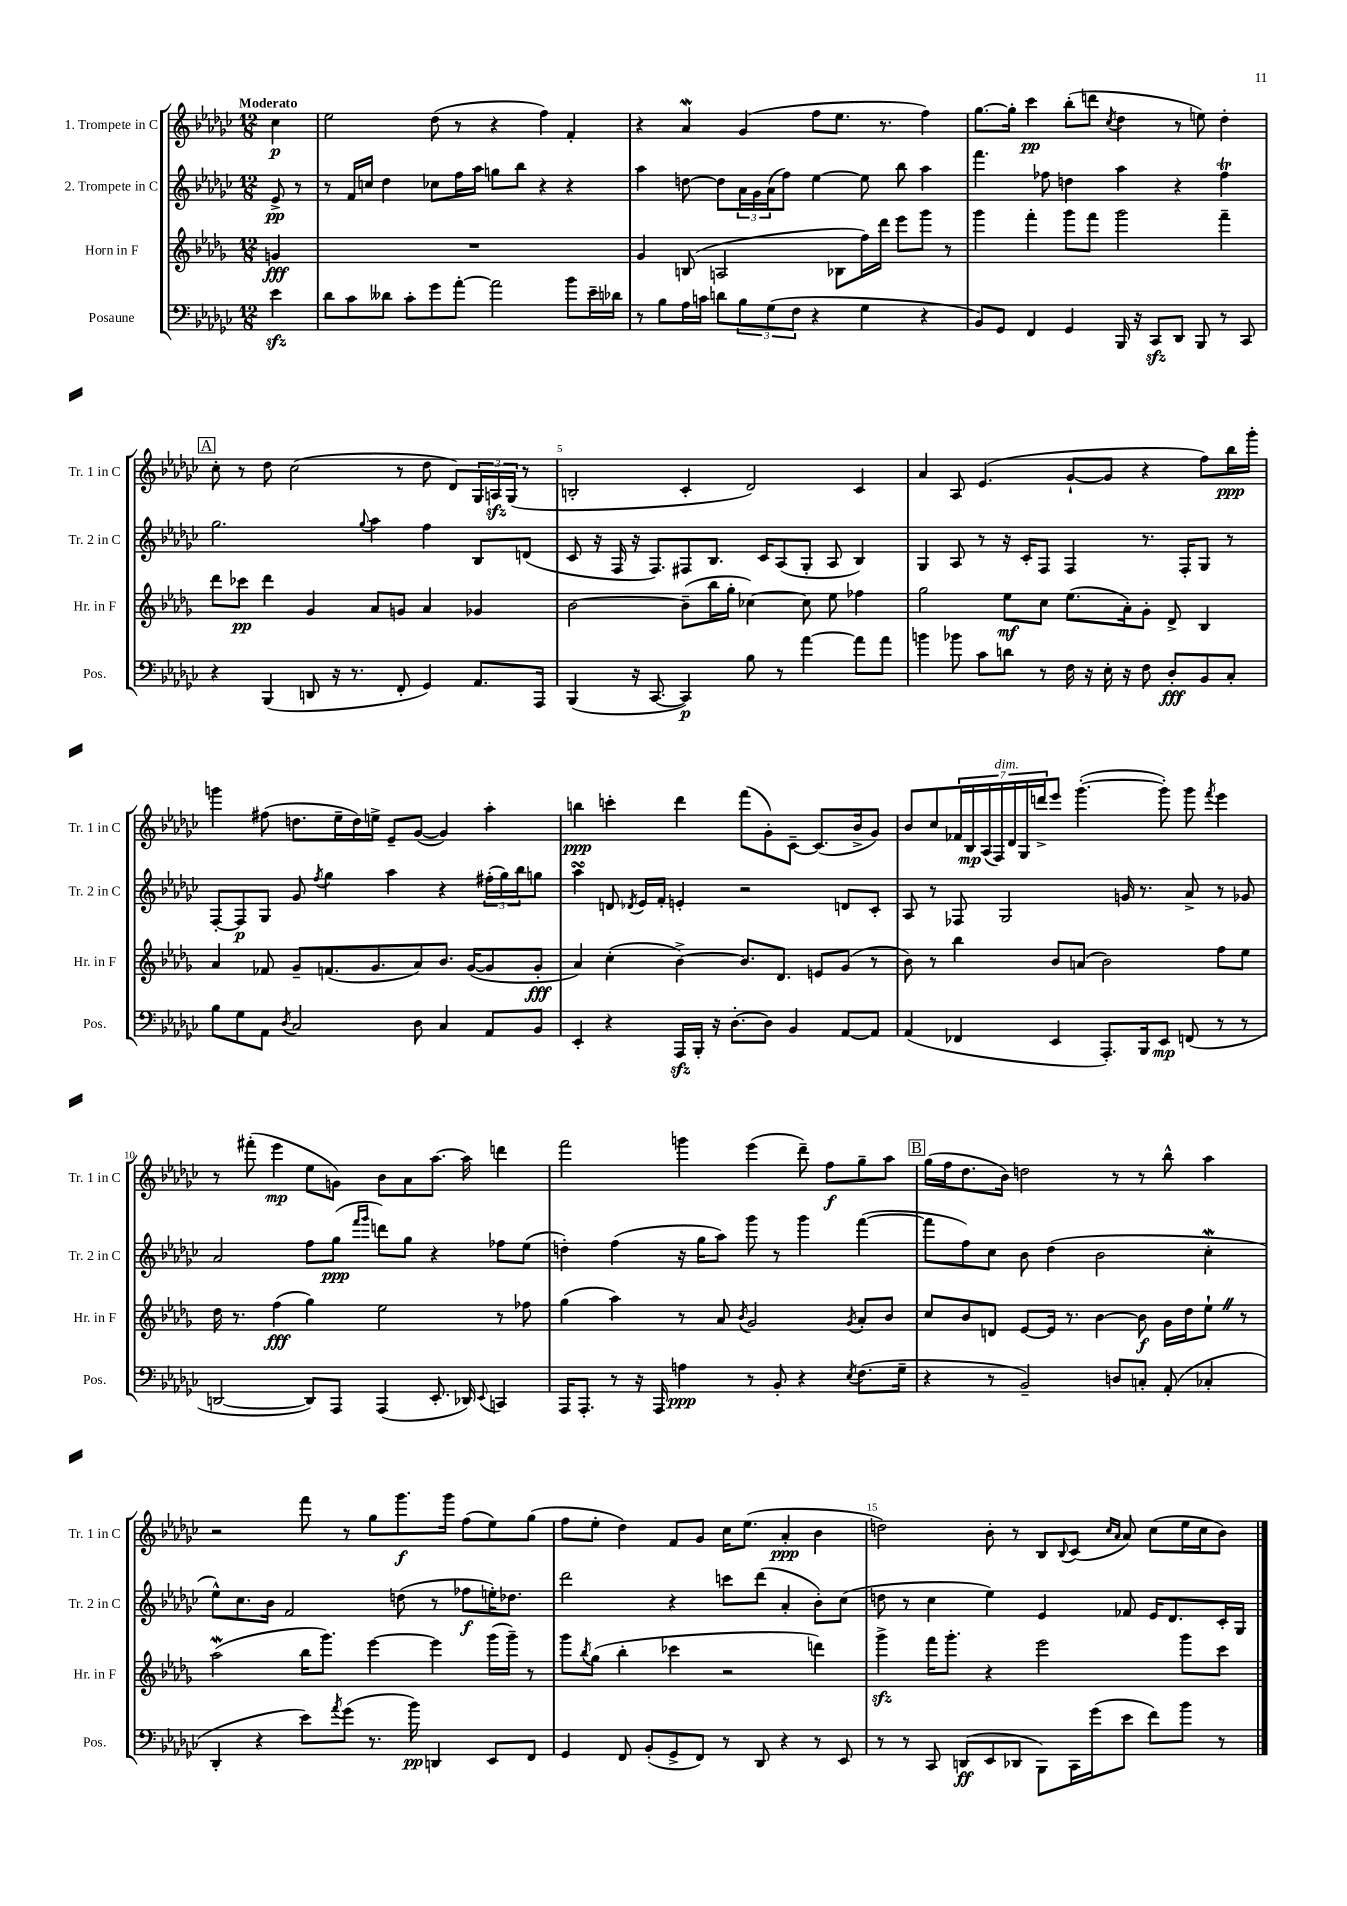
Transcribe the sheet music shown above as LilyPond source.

<<
\new StaffGroup <<
\new Staff = "s0" \with { instrumentName = "1. Trompete in C" shortInstrumentName = "Tr. 1 in C" } {
    \clef treble \key ges \major \numericTimeSignature \time 12/8 \partial 4 \tempo "Moderato"
    ces''4\p |
    ees''2 des''8( r8 r4 f''4) f'4-. |
    r4 aes'4\mordent ges'4( f''8 ees''8. r8. f''4) |
    ges''8.~ ges''16-. ces'''4\pp bes''8-.( d'''8 \acciaccatura { ces''8 } des''4 r8 e''8) des''4-. |
    \mark \markup { \box "A" } ces''8-. r8 des''8 ces''2( r8 des''8 des'8) \tuplet 3/2 { ges16 a16\sfz ges16( } r8 |
    b2-. ces'4-. des'2) ces'4 |
    aes'4 aes8 ees'4.( ges'8~-! ges'8 r4 f''8) bes''16\ppp ges'''16-. |
    g'''4 fis''8( d''8. ees''16-- d''16) e''16-> ees'8-- ges'8~( ges'4) aes''4-. |
    b''4\ppp c'''4-. des'''4 f'''8( ges'8-.) ces'8~-- ces'8.( bes'16-> ges'8) |
    bes'8 ces''8 \tuplet 7/4 { fes'16 bes16\mp aes16( f16^\markup { \italic "dim." }) des'16 ges16 d'''16-> } ees'''8 ges'''4.~-.( ges'''8-.) ges'''8 \acciaccatura { f'''8 } ees'''4 |
    r8 fis'''8-.( ees'''4\mp ees''8 g'8) bes'8 aes'8 aes''8.~ aes''16 d'''4 |
    f'''2 g'''4 ees'''4( des'''8--) f''8\f ges''8-- aes''8 |
    \mark \markup { \box "B" } ges''16( f''16 des''8. bes'16) d''2 r8 r8 bes''8-^ aes''4 |
    r2 f'''8 r8 ges''8 ges'''8.\f ges'''16 f''8( ees''8) ges''8( |
    f''8 ees''8-. des''4) f'8 ges'8 ces''16 ees''8.( aes'4-.\ppp bes'4 |
    d''2) bes'8-. r8 bes8 \appoggiatura { bes8 } ces'8( \grace { ces''16 aes'16 } aes'8) ces''8( ees''16 ces''16 bes'8) \bar "|." |
}
\new Staff = "s1" \with { instrumentName = "2. Trompete in C" shortInstrumentName = "Tr. 2 in C" } {
    \clef treble \key ges \major \numericTimeSignature \time 12/8 \partial 4
    ees'8->\pp r8 |
    r8 f'16 c''16 des''4 ces''8 f''16 aes''16 g''8 bes''8 r4 r4 |
    aes''4 d''8~ d''8 \tuplet 3/2 { aes'16 ges'16 aes'16( } f''8) ees''4~ ees''8 bes''8 aes''4 |
    f'''4. fes''8 d''4 aes''4 r4 fes''4\trill |
    \mark \markup { \box "A" } ges''2. \appoggiatura { ges''8 } aes''4 f''4 bes8 d'8( |
    ces'8 r16 f16 r16 f8.) fis8 bes8. ces'16 aes8( ges8-. aes8 bes4) |
    ges4 aes8 r8 r16 ces'16-. f8 f4 r8. f16-. ges8 r8 |
    f8~-. f8\p ges8 ges'8 \acciaccatura { f''8 } ges''4 aes''4 r4 \tuplet 3/2 { fis''16-.( ges''16) bes''16 } g''8 |
    aes''4\turn d'8 \acciaccatura { des'8 } ees'16 f'16-. e'4-. r2 d'8 ces'8-. |
    aes8 r8 fes8 ges2 g'16 r8. aes'8-> r8 ges'8 |
    aes'2 f''8 ges''8\ppp( \grace { f'''16 ges'''16 } d'''8) ges''8 r4 fes''8 ees''8( |
    d''4-.) f''4( r16 ges''16 aes''8) ges'''8 r8 ges'''4 f'''4~( |
    \mark \markup { \box "B" } f'''8 f''8) ces''8 bes'8 des''4( bes'2 ces''4-.\mordent |
    ees''8-^) ces''8. bes'16 f'2 d''8( r8 fes''8\f e''16-.) des''8. |
    des'''2 r4 c'''8 des'''8( aes'4-. bes'8-.) ces''8( |
    d''8 r8 ces''4 ees''4) ees'4 fes'8 ees'16 des'8. ces'16-. ges16 \bar "|." |
}
\new Staff = "s2" \with { instrumentName = "Horn in F" shortInstrumentName = "Hr. in F" } {
    \clef treble \key des \major \numericTimeSignature \time 12/8 \partial 4
    g'4\fff |
    R1. |
    ges'4 b8( a2 bes8 f''16) des'''16 ees'''8 ges'''8 r8 |
    ges'''4 f'''4-. ges'''8 f'''8 ges'''2 f'''4-- |
    \mark \markup { \box "A" } des'''8 ces'''8\pp des'''4 ges'4 aes'8 g'8 aes'4 ges'4 |
    bes'2~ bes'8--( bes''16 ges''16-. ces''4~) ces''8 ees''8 fes''4 |
    ges''2 ees''8\mf c''8 ees''8.( aes'16-.) ges'8-. des'8-> bes4 |
    aes'4 fes'8 ges'8-- f'8.( ges'8. aes'8) bes'8. ges'16~( ges'8 ges'8-.\fff |
    aes'4) c''4-.( bes'4~->) bes'8. des'8. e'8 ges'8( r8 |
    bes'8) r8 bes''4 bes'8 a'8( bes'2) f''8 ees''8 |
    des''16 r8. f''4\fff( ges''4) ees''2 r8 fes''8 |
    ges''4( aes''4) r8 aes'8 \acciaccatura { bes'8 } ges'2 \acciaccatura { ges'8 } aes'8-. bes'8 |
    \mark \markup { \box "B" } c''8 bes'8 d'8 ees'8~ ees'16 r8. bes'4~ bes'8\f ges'16 des''16 ees''8-! \once \override BreathingSign.text = \markup { \musicglyph "scripts.caesura.straight" } \breathe r8 |
    aes''2\mordent( bes''16 ges'''8.) ees'''4~ ees'''4 ges'''16( ges'''16--) r8 |
    ges'''8 \acciaccatura { bes''8 } ges''8( bes''4-. ces'''4 r2 d'''4) |
    ges'''4->\sfz f'''16 ges'''8.-. r4 ees'''2 ges'''8 c'''8 \bar "|." |
}
\new Staff = "s3" \with { instrumentName = "Posaune" shortInstrumentName = "Pos." } {
    \clef bass \key ges \major \numericTimeSignature \time 12/8 \partial 4
    ees'4\sfz |
    des'8 ces'8 deses'8 ces'8-. ges'8 aes'8~-. aes'2 bes'8 ees'16-- des'16 |
    r8 bes8 aes16 c'16 d'8 \tuplet 3/2 { bes8 ges8( f8 } r4 ges4 r4 |
    bes,8) ges,8 f,4 ges,4 bes,,16 r16 ces,8\sfz des,8 bes,,8 r8 ces,8 |
    \mark \markup { \box "A" } r4 bes,,4( d,8 r16 r8. f,8-. ges,4) aes,8. aes,,16 |
    bes,,4( r16 ces,8.~ ces,4\p) bes8 r8 aes'4~ aes'8 aes'8 |
    b'4 bes'8 ces'8 d'8 r8 f16 r16 ees16-. r16 f8 des8-.\fff bes,8 ces8-. |
    bes8 ges8 aes,8 \acciaccatura { des8 } ces2 des8 ces4 aes,8 bes,8 |
    ees,4-. r4 aes,,16\sfz bes,,16-. r16 des8.~-. des8 bes,4 aes,8~ aes,8 |
    aes,4( fes,4 ees,4 aes,,8.-.) bes,,16 ees,8\mp f,8( r8 r8 |
    d,2~ d,8) aes,,8 aes,,4( ees,8.-. des,16) \appoggiatura { ees,8 } c,4 |
    aes,,16 aes,,8.-. r8 r16 aes,,16 a4\ppp r8 bes,8-. r4 \acciaccatura { ees8 } f8.( ges16-- |
    \mark \markup { \box "B" } r4 r8 bes,2--) d8 c8-. aes,8-.( ces4-. |
    des,4-. r4 ees'8) \acciaccatura { aes'8 } ges'8( r8. bes'16\pp) d,4 ees,8 f,8 |
    ges,4 f,8 bes,8-.( ges,8-> f,8) r8 des,8 r4 r8 ees,8 |
    r8 r8 ces,8 d,8\ff( ees,8 des,8 bes,,8) ces,16 ges'16( ees'8 f'8) bes'8 r8 \bar "|." |
}
>>
>>
\layout { \context { \Score \override BarNumber.break-visibility = ##(#f #t #t) barNumberVisibility = #(every-nth-bar-number-visible 5) } }
